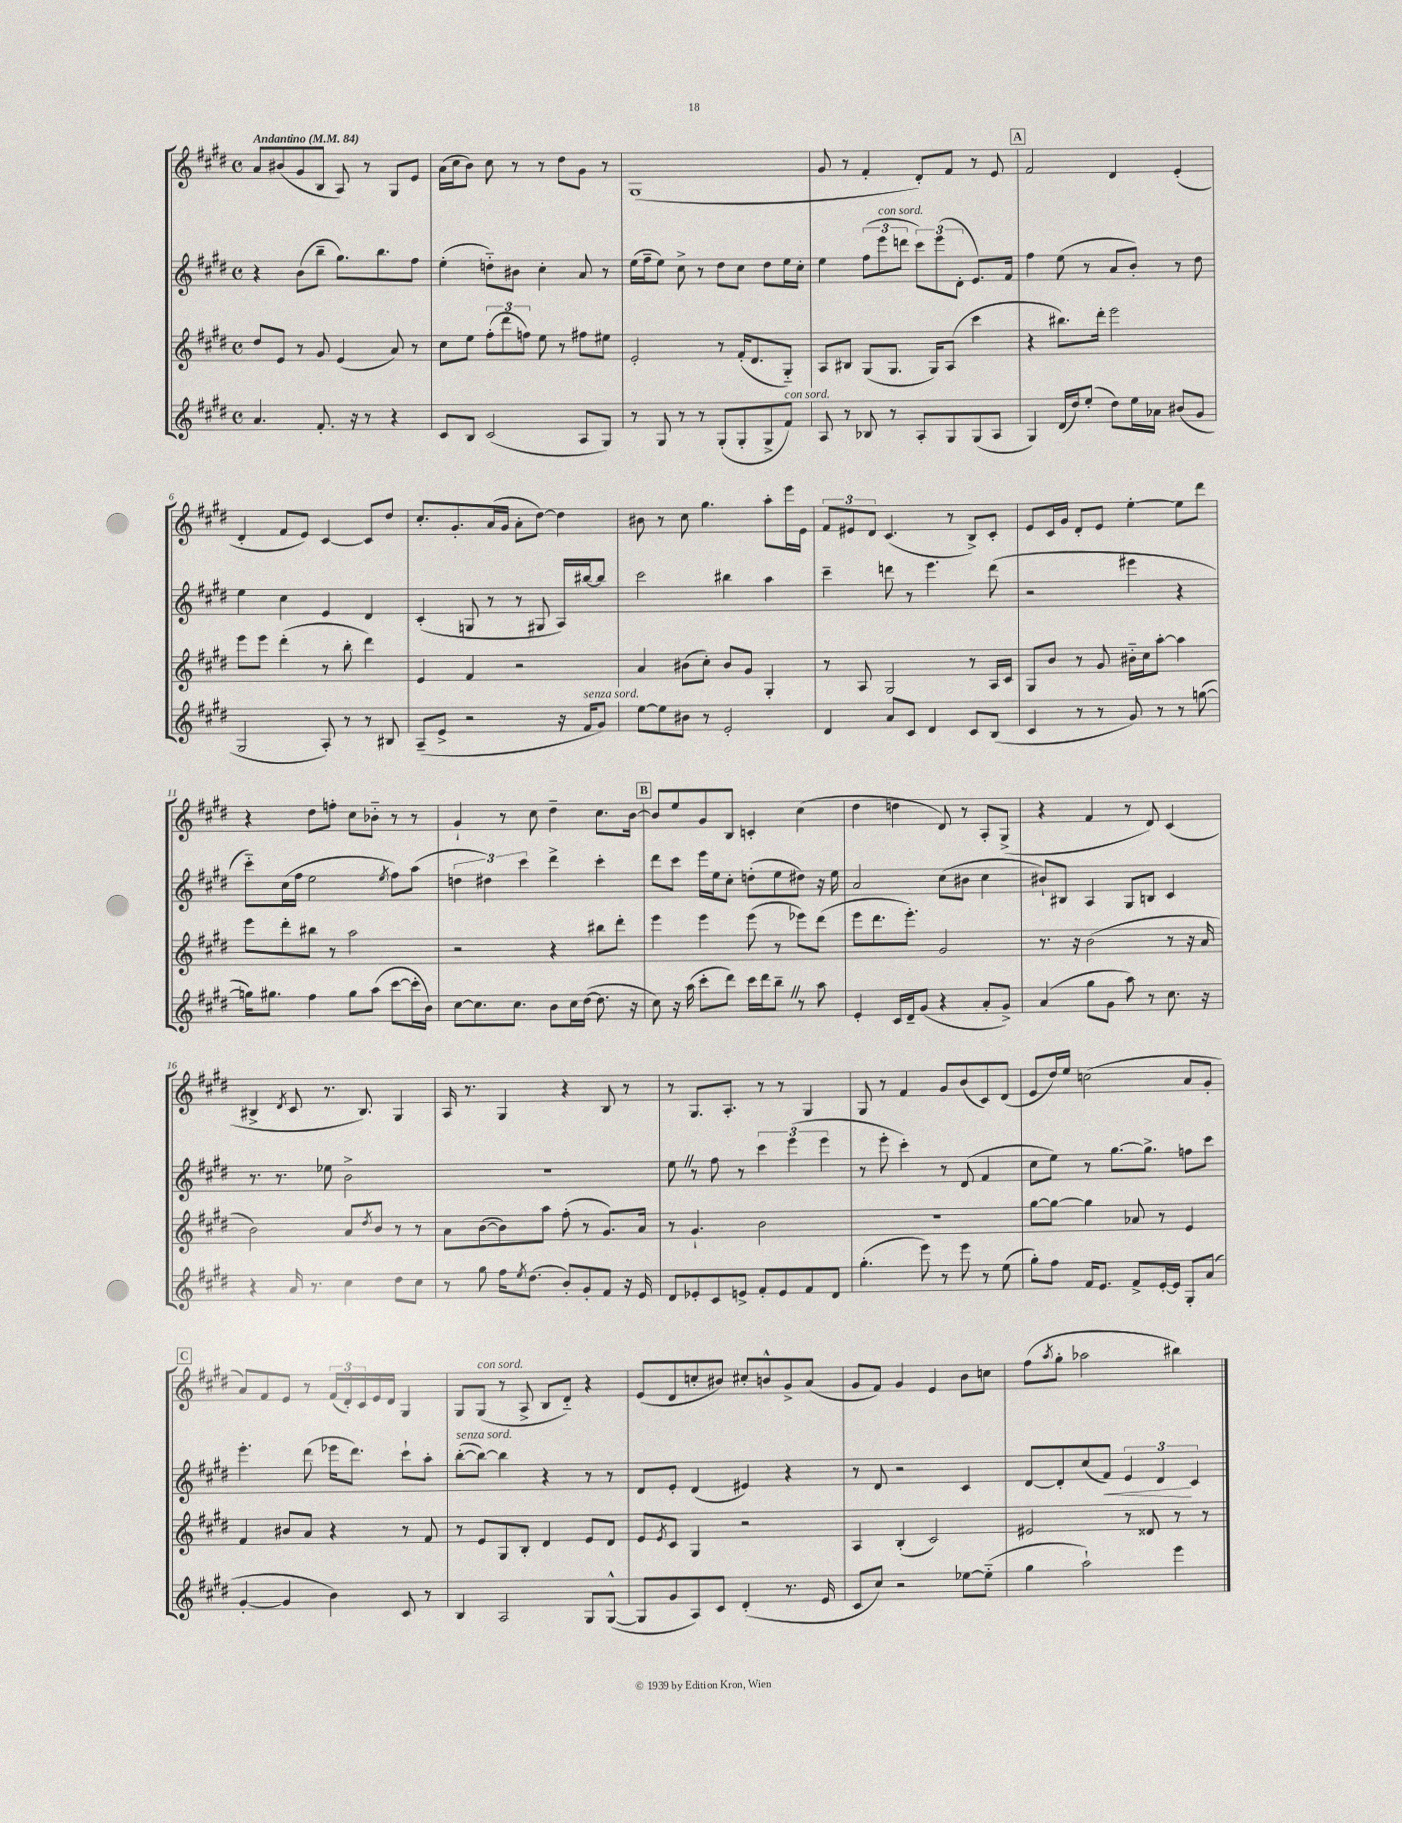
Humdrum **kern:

**kern	**kern	**kern	**dynam	**kern
*part4	*part3	*part2	*part2	*part1
*staff4	*staff3	*staff2	*staff2	*staff1
*clefG2	*clefG2	*clefG2	*	*clefG2
*k[f#c#g#d#]	*k[f#c#g#d#]	*k[f#c#g#d#]	*	*k[f#c#g#d#]
*M4/4	*M4/4	*M4/4	*	*M4/4
*met(c)	*met(c)	*met(c)	*	*met(c)
*MM84	*MM84	*MM84	*	*MM84
=1	=1	=1	=1	=1
!	!	!	!	!LO:TX:a:B:t=Andantino
4.a/	8dd#/L	4r	.	8a/L
.	8e/J	.	.	(8b#X/
.	8r	(8b\L	.	8g#/
8.f#'/	8g#/	8bb~\J	.	8B/J
.	(4e/	8.gg#\L)	.	8A/)
16r	.	.	.	.
8r	.	.	.	8r
.	.	8.bb\	.	.
4r	8a/)	.	.	8G#/L
.	8r	8ff#\J	.	8e/J
=2	=2	=2	=2	=2
8c#/L	8cc#\L	(4ee'\	.	(16a\LL
.	.	.	.	16cc#\J
8B/J	8ee\J	.	.	8b\J)
(2c#/	(12ff#'\L	8ddn\L)	.	8cc#\
.	12ddd#\	.	.	.
.	.	8b#X\J	.	8r
.	12ffn\J)	.	.	.
.	8ee\	4cc#'\	.	8r
.	8r	.	.	8dd#\L
8A/L	8ff#X\L	8a/	.	8g#\J
8G#/J)	8ee#X\J	8r	.	8r
=3	=3	=3	=3	=3
8r	2e'/	(16ee\LL	.	(1G#
.	.	16ff#~\J	.	.
8G#/	.	8ee\J)	.	.
8r	.	8cc#^\	.	.
8r	.	8r	.	.
(8G#'/L	8r	8dd#\L	.	.
8G#'/	(16f#'/KL	8cc#\J	.	.
.	8.d#/	.	.	.
8G#^/	.	8dd#\L	.	.
!LO:TX:a:i:t=con sord.	!	!	!	!
8f#/J)	8G#/J)	16ee\L	.	.
.	.	16cc#'\JJ	.	.
=4	=4	=4	=4	=4
8A/	8A/L	4ee\	.	8g#/
8r	8B#X/J	.	.	8r
8B-X/	(8G#/L	(12ff#\L	.	4f#'/
!	!	!LO:TX:a:i:t=con sord.	!	!
.	.	12eee\	.	.
8r	8.G#/J	.	.	.
.	.	12dddn\J	.	.
8A'/L	.	12ccc#\L)	.	8d#'/L)
.	16G#/KL)	.	.	.
.	.	(12eee\	.	.
8G#/	(8A/J	.	.	8f#/J
.	.	12d#'\J	.	.
(8G#/	4ccc#\	8.e/L)	.	8r
8A/J	.	.	.	8e/
.	.	16f#/Jk	.	.
!!LO:REH:place=s1:t=A
=5	=5	=5	=5	=5
4G#/)	4r	4ff#\	.	2f#/
(16d#/LL	8.bb#X\L)	(8ee\	.	.
16dd#/J)	.	.	.	.
(8ee'/J	.	8r	.	.
.	16ddd#'\Jk	.	.	.
8dd#\L)	2eee\	8a/L	.	4d#/
16ee\L	.	8b'/J)	.	.
16a-X\JJ	.	.	.	.
(8b#X/L	.	8r	.	(4e'/
8g#/J	.	8dd#\	.	.
!!LO:LB:g=z
=6	=6	=6	=6	=6
2G#/	8eee\L	4ee\	.	4d#'/
.	8eee\J	.	.	.
.	(4ddd#'\	4cc#\	.	8f#/L
.	.	.	.	8e/J)
8A'/)	8r	4e/	.	[4c#/
8r	8bb'\	.	.	.
8r	4ddd#\)	4d#/	.	8c#/L]
8B#X/	.	.	.	8dd#/J
=7	=7	=7	=7	=7
(8A~/L	4e/	(4c#'/	.	8.cc#'/L
8e^/J	.	.	.	.
.	.	.	.	8.g#'/
2r	4f#/	8Gn/	.	.
.	.	8r	.	(16a/L
.	.	.	.	16g#/JJ
.	2r	8r	.	8a'\L
.	.	8G#X/	.	[8dd#\J)
16r	.	16A/LL)	.	4dd#\]
!LO:TX:a:i:t=senza sord.	!	!	!	!
16f#/KL	.	[16bb#X/J	.	.
8g#/J)	.	8bb#/J]	.	.
=8	=8	=8	=8	=8
[8ee\L	4a/	2ccc#\	.	8b#X\
8ee\]	.	.	.	8r
8b#X\J	(8b#X\L	.	.	8cc#\
8r	8cc#'\J)	.	.	4.gg#\
2e'/	8b#/L	4bb#X\	.	.
.	8g#/J	.	.	.
.	4G#'/	4aa\	.	8aa'\L
.	.	.	.	16eee\L
.	.	.	.	16e\JJ
=9	=9	=9	=9	=9
4d#/	8r	4ccc#~\	.	12f#/L
.	.	.	.	12e#X/
.	8A/	.	.	.
.	.	.	.	12d#/J
8a/L	2G#/	8dddn\	.	(4.c#/
8c#/J	.	8r	.	.
4d#/	.	4.eee\	.	.
.	.	.	.	8r
8c#/L	8r	.	.	8B^/L)
(8B/J	16A/LL	(8ddd\	.	8c#'/J
.	16c#/JJ	.	.	.
=10	=10	=10	=10	=10
4c#/	8G#/L	2r	.	8e/L
.	8b/J	.	.	16c#/L
.	.	.	.	16g#/JJ
8r	8r	.	.	8d#'/L
8r	8g#/	.	.	8e/J
8g#/)	16b#X\LL	4eee#X\	.	[4ee'\
.	16cc#\J	.	.	.
8r	[8aa'\J	.	.	.
8r	4aa\]	4r	.	8ee\L]
([8ggn\	.	.	.	8ddd#\J
!!LO:LB:g=z
=11	=11	=11	=11	=11
16ggn\KL])	8eee\L	8ccc#\L)	.	4r
8.gg#X\J	.	.	.	.
.	8ddd#'\	(16cc#\L	.	.
.	.	16ff#\JJ	.	.
4ff#\	8bb#X\J	2ee\	.	8dd#\L
.	8r	.	.	8ffn'\J
8gg#\L	2aa\	.	.	8cc#\L
(8aa\J	.	.	.	8b-X\J
.	.	8qee/	.	.
[8ccc#\L	.	8ff#\L)	.	8r
16ccc#'\L]	.	(8aa\J	.	8r
16b\JJ)	.	.	.	.
=12	=12	=12	=12	=12
[8cc#\L	2r	6ddn\	.	4g#`/
8.cc#\]	.	.	.	.
.	.	6dd#X\)	.	.
.	.	.	.	8r
8.cc#\J	.	.	.	.
.	.	6ccc#\	.	.
.	.	.	.	8cc#\
8b\L	4r	4ddd#^\	.	4dd#~\
16cc#\L	.	.	.	.
([16dd#\JJ	.	.	.	.
8.dd#\]	8bb#X\L	4ccc#'\	.	8.cc#\L
.	8ddd#'\J	.	.	.
16r	.	.	.	[16b\Jk
!!LO:REH:place=s1:t=B
=13	=13	=13	=13	=13
8cc#\)	4eee\	8ddd#\L	.	8b/L]
16r	.	8ccc#\J	.	8ee/
(16aa\	.	.	.	.
8ccc#'\L	4eee\	16eee\LL	.	8g#/
.	.	16ee\J	.	.
8ddd#\J)	.	8cc#'\J	.	8B/J
16ccc#\LL	(8eee\	(8ddn'\L	.	4cn'/
16ddd#\J	.	.	.	.
8bb~Z\J	8r	8ee\	.	.
8r	8eee-X\L)	8dd#X\J)	.	(4cc#\
8aa\	(8ddd#\J	16r	.	.
.	.	16ee\	.	.
=14	=14	=14	=14	=14
4e'/	8eee\L	2a/	.	4dd#\
.	8.ddd#\	.	.	.
16c#/LL	.	.	.	4ddn\
16d#~/J	8.eee'\J)	.	.	.
(8g#/J	.	.	.	.
4r	2g#/	(8cc#\L	.	8d#/)
.	.	8b#X\J	.	8r
8a'/L	.	4cc#\	.	8A'/L
8g#^/J)	.	.	.	(8G#^/J
=15	=15	=15	=15	=15
(4a/	8.r	8b#X`/L)	.	4r
.	.	8B#X/J	.	.
.	16r	.	.	.
8gg#\L	(2b\	4A/	.	4f#/
8g#\J	.	.	.	.
8aa\)	.	8G#/L	.	8r
8r	.	8Bn/J	.	8d#/)
8.cc#\	8r	4c#/	.	(4c#/
.	16r	.	.	.
16r	16a/	.	.	.
!!LO:LB:g=z
=16	=16	=16	=16	=16
4r	2b\)	8.r	.	4B#X^/
.	.	8.r	.	.
.	.	.	.	8qd#/
16a/	.	.	.	8c#/
8.r	.	.	.	.
.	.	8ee-X\	.	8.r
4cc#\	8a/L	2b^\	.	.
.	.	.	.	8.B#/)
.	8qdd#/	.	.	.
.	8b/J	.	.	.
8dd#\L	8r	.	.	4G#/
8cc#\J	8r	.	.	.
=17	=17	=17	=17	=17
8r	8a\L	1r	.	16A/
.	.	.	.	8.r
8gg#\	([8b\	.	.	.
16ff#\KL	8b\])	.	.	4G#/
8qee/	.	.	.	.
(8.dd#\J	.	.	.	.
.	8aa\J	.	.	.
8b'/L)	(8ff#'\	.	.	4r
8g#'/	8r	.	.	.
8f#/J	8.g#/L)	.	.	8B/
16r	.	.	.	8r
16e/	16a/Jk	.	.	.
=18	=18	=18	=18	=18
8d#/L	8r	8eeZ\	.	8r
8e-X'/	4.g#`/	8r	.	8.G#/L
8c#/	.	8ff#\	.	.
.	.	.	.	8.A'/J
8en^/J	.	8r	.	.
8f#'/L	2b\	6ccc#\	.	8r
8e/	.	.	.	8r
.	.	(6eee\	.	.
8f#/	.	.	.	4G#/
.	.	6eee\	.	.
8d#/J	.	.	.	.
=19	=19	=19	=19	=19
(4.gg#'\	1r	8r	.	8G#/
.	.	8eee'\	.	8r
.	.	4ccc#'\)	.	4f#/
8eee\)	.	.	.	.
8r	.	8r	.	8g#/L
8eee\	.	(8d#/	.	(8b/
8r	.	4f#/	.	8c#/)
(8ee\	.	.	.	(8d#/J
=20	=20	=20	=20	=20
8gg#'\L)	[8gg#\L	8cc#\L	.	8e/L
8ff#\J	8gg#\J_	8ee\J)	.	16dd#/L)
.	.	.	.	16ee/JJ
16f#/KL	4gg#\]	8r	.	(2ccn\
8.e/J	.	.	.	.
.	.	[8.gg#\L	.	.
8f#^/L	8a-X/	.	.	.
.	.	8.gg#^\J]	.	.
[16e'/L	8r	.	.	.
16e/JJ]	.	.	.	.
8G#'/L	4e/	8ffn\L	.	8a/L
(8a/J	.	8ccc#\J	.	8g#'/J
!!LO:LB:g=z
!!LO:REH:place=s1:t=C
=21	=21	=21	=21	=21
[4g#'/	4f#/	4.eee'\	.	8a/L)
.	.	.	.	8f#/
4g#/]	8b#X/L	.	.	8e/J
.	8a/J	(8ddd#\	.	8r
4b\)	4r	16eee-X\KL	.	(24f#/LL
.	.	.	.	24d#'/)
.	.	8.ddd#\J)	.	.
.	.	.	.	24c#/
.	.	.	.	16e/
.	.	.	.	16d#/JJ
8c#/	8r	8ccc#`\L	.	4G#/
8r	8f#/	8aa'\J	.	.
=22	=22	=22	=22	=22
!	!	!LO:TX:a:i:t=senza sord.	!	!
4B/	8r	([8bb'\L	.	8G#/L
!	!	!	!	!LO:TX:a:i:t=con sord.
.	8e/L	8bb\J_)	.	(8G#/J
2A/	8G#/	4bb\]	.	8r
.	8B'/J	.	.	8A^/
.	4d#/	4r	.	8B/L
.	.	.	.	8d#/J)
8G#/L	8e/L	8r	.	4r
([8G#^^/J	8d#/J	8r	.	.
=23	=23	=23	=23	=23
8G#/L]	8e/L	8d#/L	.	(8e/L
.	8qe/	.	.	.
8g#/	8c#/J	8e'/J	.	8d#/
8A/)	4G#/	(4d#/	.	8ccn'/
8c#/J	.	.	.	8b#X/J)
(4d#'/	2r	4e#X/)	.	8cc#X'/L
.	.	.	.	8bn^^/
8.r	.	4r	.	8g#^/
.	.	.	.	(8a/J
16e/	.	.	.	.
=24	=24	=24	=24	=24
8c#/L	4A/	8r	.	8g#/L
8cc#/J)	.	8d#/	.	8f#/J)
2r	(4B'/	2r	.	4g#/
.	2c#/)	.	.	4e/
[8ee-X\L	.	4c#/	.	8b\L
(8ee-\J]	.	.	.	8ccn\J
=25	=25	=25	=25	=25
4gg#\	2e#X/	[8d#/L	.	(8ff#\L
.	.	.	.	8qaa/
.	.	8d#'/]	.	8gg#'\J
2aa`\)	.	(8cc#/	.	2aa-X\
!	!	!	!LO:HP:b	!
.	.	8f#/J)	<	.
.	8r	6e/	.	.
.	8d##X/	.	.	.
.	.	6d#/	.	.
4eee\	8r	.	.	4bb#X\)
.	.	6c#/	[	.
.	8r	.	.	.
==	==	==	==	==
*-	*-	*-	*-	*-
